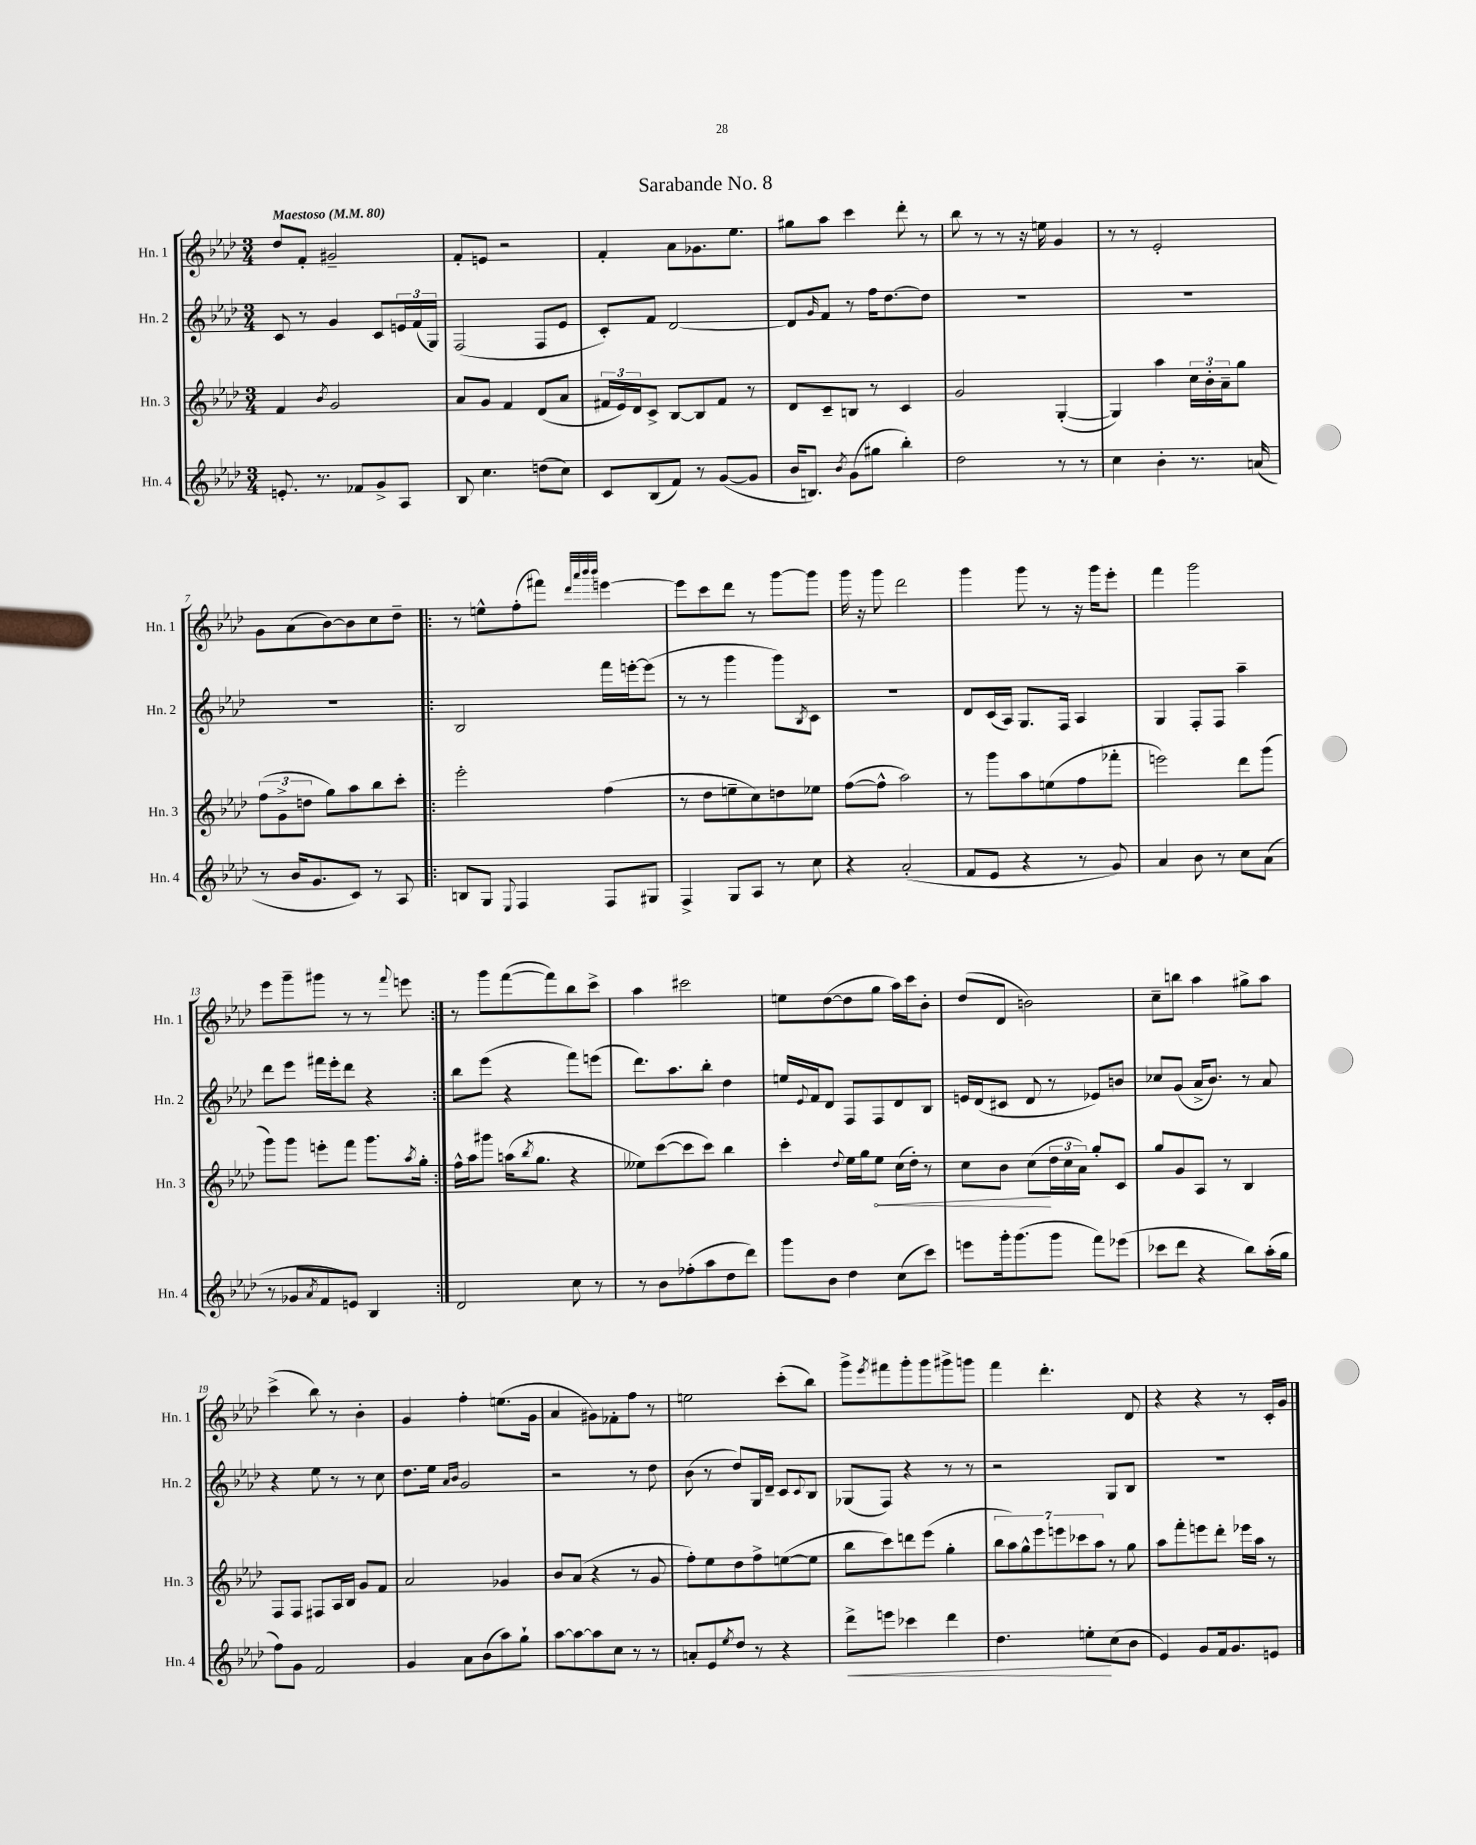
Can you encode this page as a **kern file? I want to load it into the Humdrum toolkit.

**kern	**kern	**kern	**kern
*staff4	*staff3	*staff2	*staff1
*clefG2	*clefG2	*clefG2	*clefG2
*k[b-e-a-d-]	*k[b-e-a-d-]	*k[b-e-a-d-]	*k[b-e-a-d-]
*M3/4	*M3/4	*M3/4	*M3/4
*MM80	*MM80	*MM80	*MM80
8.e'/	4f/	8c/	8dd-/L
.	.	8r	8f'/J
8.r	.	.	.
.	8qb-/	.	.
.	2g/	4g/	2g#~/
8f-/L	.	.	.
8g^/	.	8c/L	.
8A-/J	.	24e/L	.
.	.	(24f/	.
.	.	24G/JJ)	.
=	=	=	=
8B-/	8a-/L	(2F/	8f'/L
4.cc\	8g/J	.	8e/J
.	4f/	.	2r
(8dd\L	(8d-/L	8F/L	.
8cc\J)	8a-/J	8e-/J	.
=	=	=	=
8c/L	24f#/LL	8c'/L)	4f'/
.	24e-/)	.	.
.	24d-/J	.	.
(8B-/	8c^/J	8f/J	.
8f/J)	[8B-/L	[2d-/	8a-\L
8r	8B-/]	.	8.g-\
([8g/L	8f#/J	.	.
.	.	.	8.ee-\J
8g/]J	8r	.	.
=	=	=	=
16b-/LK	8d-/L	8d-/]L	8gg#\L
8.B/J)	.	.	.
.	.	16qqg/	.
.	8c~/	8f/J	8aa-\J
8qb-/	.	.	.
(8g\L	8B/J	8r	4ccc\
8gg#\J	8r	16ff\LK	.
.	.	[8.dd-\	.
4bb-'\)	4c/	.	8ddd-'\
.	.	8dd-\]J	8r
=	=	=	=
2dd-\	2g/	2.r	8bb-\
.	.	.	8r
.	.	.	8r
.	.	.	16r
.	.	.	16ee\
8r	([4G'/	.	4g/
8r	.	.	.
=	=	=	=
4cc\	4G/])	2.r	8r
.	.	.	8r
4b-'\	4aa-\	.	2e-'/
8.r	24cc\LL	.	.
.	24b-'\	.	.
.	24a-~\J	.	.
.	8gg\J	.	.
(16a/	.	.	.
=	=	=	=
8r	(12ff\L	2.r	8g\L
.	12g^\	.	.
16b-/LK	.	.	(8a-\
.	12dd\J	.	.
8.g/	.	.	.
.	8gg\L)	.	[8b-\)
8c/J)	8aa-\	.	8b-\]
8r	8bb-\	.	8cc\
8A-/	8ccc'\J	.	8dd-~\J
=!|:	=!|:	=!|:	=!|:
8B/L	2eee-'\	2B-/	8r
8G/J	.	.	8ee^^\L
8qqE-/	.	.	.
4F/	.	.	(8ff'\
.	.	.	8fff#\J)
.	.	.	32qqddd-/LLL
.	.	.	32qqaaa-/
.	.	.	32qqbbb-/
.	.	.	32qqbbb-/JJJ
8F/L	(4ff\	16fff\LL	[4eee\
.	.	[16eee'\J	.
8G#/J	.	(8eee\]J	.
=	=	=	=
4F^/	8r	8r	8eee\]L
.	8dd-\L	8r	8ccc\
8G/L	8ee~\	4ggg\	8ddd-\J
8A-/J	8cc\)	.	8r
8r	8dd\	8ggg\L)	[8ggg\L
.	.	8qB-/	.
8cc\	8ee-\J	8c\J	8ggg\]J
=	=	=	=
4r	([8ff\L	2.r	16ggg\
.	.	.	16r
.	8ff^^\]J	.	8ggg\
(2a-'/	2aa-\)	.	2ddd-\
=	=	=	=
8f/L	8r	8d-/L	4ggg\
8e-/J	8ggg\L	(16c/L	.
.	.	16A-/JJ)	.
4r	8aa-\	8.G/L	8ggg\
.	(8ee\	.	8r
.	.	16F/Jk	.
8r	8ff\	4A-/	16r
.	.	.	16ggg\LK
8g/)	8fff-'\J	.	8eee-'\J
=	=	=	=
4a-/	2eee\)	4G/	4fff\
8b-\	.	8F'/L	2ggg\
8r	.	8F/J	.
8cc\L	8ddd-\L	4aa-~\	.
(8a-\J	(8ggg\J	.	.
=	=	=	=
8r	8ggg\L)	8ddd-\L	8eee-\L
8g-/L	8ggg\J	8eee-\J	8ggg~\
8qa-/	.	.	.
8f/	8eee'\L	16fff#\LL	8ggg#\J
.	.	16eee-'\J	.
8e/J)	8fff\J	8ddd-\J	8r
4B-/	8.ggg\L	4r	8r
.	.	.	8qqfff/
.	.	.	8eee\
.	8qaa-/	.	.
.	16gg'\Jk	.	.
=:|!	=:|!	=:|!	=:|!
2d-/	16ff^^\LL	8bb-\L	8r
.	16aa-\J	.	.
.	8ggg#\J	(8eee-\J	8ggg\L
.	(16aa\LK	4r	([8fff\
.	8qbb-/	.	.
.	8.gg\J	.	.
.	.	.	8fff\])
8cc\	4r	8fff\L)	8bb-\
8r	.	(8eee\J	8ccc^\J
=	=	=	=
8r	8ee--\L)	8.ddd-\L)	4aa-\
8b-\L	([8ccc\	.	.
.	.	8.aa-\	.
(8ff-'\	8ccc\]	.	2ccc#\
8aa-\	8ccc\J)	8bb-'\J	.
8dd-\	4bb-\	4dd-\	.
8ddd-\J)	.	.	.
=	=	=	=
8ggg\L	4ccc'\	16ee/LL	8ee\L
.	.	8qqe-/	.
.	.	16f/J	.
8b-\J	.	8d-/J	([8dd-\
.	8qqdd-/	.	.
4dd-\	16ee-\LL	8F/L	8dd-\]
.	16gg\J	.	.
.	8ee-\J	8F/	8gg\J
(8cc\L	(16cc\LL	8d-/	16aa-\LL)
.	16dd-'\JJ)	.	16ccc\J
8ccc\J)	8r	8B-/J	8b-'\J
=	=	=	=
8eee\L	8cc\L	16e/LL	(8dd-/L
.	.	(16d-/J	.
16ggg'\k	8b-\J	8c#/J	8d-/J
(8.ggg\	.	.	.
.	(8cc\L	8d-/	2b\)
8ggg\J	24dd-\L	8r	.
.	24cc\	.	.
.	24a-\JJ)	.	.
8fff\L)	8gg'/L	8e-/L)	.
(8eee-\J	8c/J	8b/J	.
=	=	=	=
8ccc-\L	8gg/L	8cc-/L	8cc~\L
8ddd-\J	8g/	(8g/J	8bb\J
4r	8A-/J	16a-^/LK	4aa-\
.	.	8.b-/J)	.
.	8r	.	.
8bb-\L)	4B-/	8r	8gg#^\L
(16aa-'\L	.	8a-/	8aa-\J
16gg\JJ	.	.	.
=	=	=	=
8ff\L)	8F/L	4r	(4ccc^\
8g\J	8F/J	.	.
2f/	8F#/L	8ee-\	8bb-\)
.	16A-/L	8r	8r
.	16B-/JJ	.	.
.	8g/L	8r	4b-'\
.	8f/J	8cc\	.
=	=	=	=
4g/	2a-/	8.dd-\L	4g/
.	.	16ee-\Jk	.
.	.	16qqa-/LL	.
.	.	16qqb-/JJ	.
8a-\L	.	2g/	4ff'\
(8b-\	.	.	.
8aa-\)	4g-/	.	(8.ee\L
8gg`\J	.	.	.
.	.	.	16g\Jk
=	=	=	=
[8aa-\L	8b-/L	2r	4a-/
8aa-\_	(8a-/J	.	.
8aa-\]	4r	.	8g#\L)
8cc\J	.	.	8f-'\
8r	8r	8r	8ff\J
8r	8g/	8dd-\	8r
=	=	=	=
8a'/L	8ff'\L)	(8b-\	2ee\
8e-/	8ee-\	8r	.
8qee-/	.	.	.
8dd-/J	8dd-\	8dd-/L)	.
8r	8ff^\	16G/L	.
.	.	16d-~/JJ	.
4r	([8ee\	8c/L	(8ccc'\L
.	.	8qqc/	.
.	8ee\]J	8B-/J	8bb-\J)
=	=	=	=
8ddd-^\L	8bb-\L	(8G-/L	8ggg^\L
.	.	.	8qeee-/
8eee\J	8ccc\)	8F/J)	8fff#\
4ccc-\	8ddd\	4r	8ggg'\
.	(8eee-\J	.	8ggg\
4ddd-\	4gg'\	8r	8ggg#^\
.	.	8r	8ggg\J
=	=	=	=
4.dd-\	14bb-\L	2r	4fff\
.	14aa-\)	.	.
.	14gg^^\	.	.
.	14eee-\	.	.
.	.	.	4.ddd-'\
.	14eee\	.	.
.	14ccc-\	.	.
8ee'\L	.	.	.
.	14aa-\J	.	.
(8cc\	8r	8G/L	.
8b-\J	8gg\	8B-/J	8d-/
=	=	=	=
4e-/)	8aa-\L	2.r	4r
.	8fff'\	.	.
8g/L	8eee\	.	4r
16f/k	8ddd-'\J	.	.
8.g/	.	.	.
.	16eee-\LL	.	8r
.	16aa-\JJ	.	.
8e/J	8r	.	16c'/LL
.	.	.	16g/JJ
==	==	==	==
*-	*-	*-	*-
